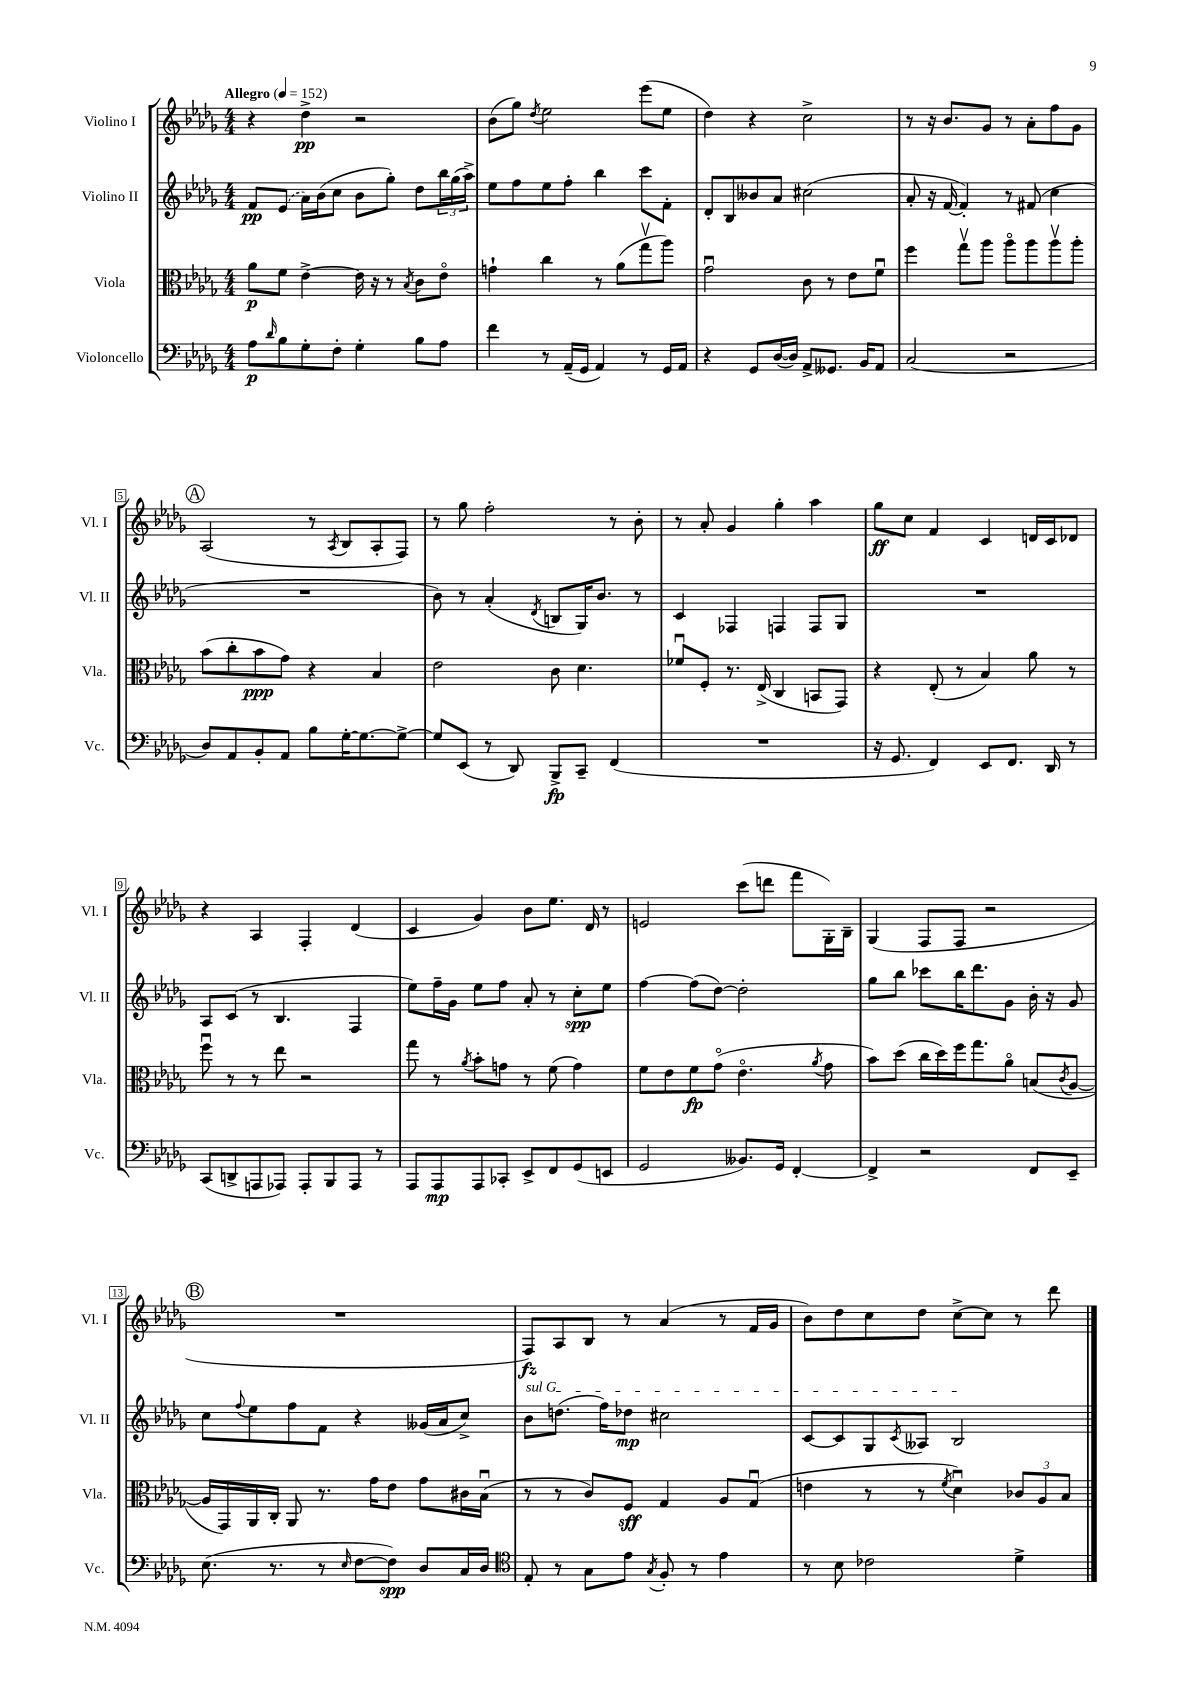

**kern	**kern	**kern	**kern
*staff4	*staff3	*staff2	*staff1
*clefF4	*clefC3	*clefG2	*clefG2
*k[b-e-a-d-g-]	*k[b-e-a-d-g-]	*k[b-e-a-d-g-]	*k[b-e-a-d-g-]
*M4/4	*M4/4	*M4/4	*M4/4
*MM152	*MM152	*MM152	*MM152
8A-	8a-	8f	4r
16qqd-	.	.	.
8B-	8f	(8e-	.
8G-'	[4e-^	16a-)	4dd-^
.	.	(16b-	.
8F'	.	8cc	.
4G-'	16e-]	8b-	2r
.	16r	.	.
.	8r	8gg-')	.
.	8qB-	.	.
8B-	8c	8dd-	.
8A-	8e-o	24bb-	.
.	.	(24gg-	.
.	.	24aa-^)	.
=	=	=	=
4f	4g`	8ee-	(8b-
.	.	8ff	8gg-)
.	.	.	8qdd-
8r	4cc	8ee-	2ee-
(16AA-~	.	8ff'	.
16GG-	.	.	.
4AA-)	8r	4bb-	.
.	(8a-	.	.
8r	8gg-v	8ccc	(8eee-
16GG-	8aa-)	8f'	8ee-
16AA-	.	.	.
=	=	=	=
4r	2g-u	8d-'	4dd-)
.	.	8B-	.
8GG-	.	8b--	4r
([16D-	.	8a-	.
16D-])	.	.	.
8AA-^	8c	(2cc#	2cc^
8.GG--	8r	.	.
.	8e-	.	.
16BB-	.	.	.
8AA-	8fu	.	.
=	=	=	=
(2C	4ff	8a-'	8r
.	.	16r	16r
.	.	[16f	8.b-
.	8gg-v	4f'])	.
.	8aa-	.	8g-
2r	8aa-o	8r	8r
.	8aa-	(8f#	8a-'
.	8aa-v	4cc	8ff
.	8aa-'	.	8g-
=	=	=	=
8D-)	(8b-	1r	(2A-
8AA-	8cc'	.	.
8BB-'	8b-	.	.
8AA-	8g-)	.	.
8B-	4r	.	8r
.	.	.	8qA-
[16G-'	.	.	8B-
8.G-_	.	.	.
.	4B-	.	8A-'
8G-^_	.	.	8F)
=	=	=	=
8G-]	2e-	8b-)	8r
(8EE-	.	8r	8gg-
8r	.	(4a-'	2ff'
8DD-)	.	.	.
.	.	8qd-	.
8BBB-^	8c	8B	.
8CC~	4.d-	16G-)	.
.	.	8.b-	.
(4FF	.	.	8r
.	.	8r	8b-'
=	=	=	=
1r	8f-u	4c	8r
.	8F'	.	8a-'
.	8.r	4F-	4g-
.	(16E-^	.	.
.	4C	4F	4gg-'
.	8BB	8F	4aa-
.	8GG-)	8G-	.
=	=	=	=
16r	4r	1r	8gg-
8.GG-	.	.	.
.	.	.	8cc
4FF)	(8E-'	.	4f
.	8r	.	.
8EE-	4B-)	.	4c
8.FF	.	.	.
.	8a-	.	16d
16DD-	.	.	16c
8r	8r	.	8d-
=	=	=	=
(8CC	8ffu	8A-	4r
8DD^	8r	(8c	.
8AAA	8r	8r	4A-
8AAA-)	8ee-	4.B-	.
8AAA-'	2r	.	4F'
8BBB-	.	.	.
8AAA-	.	4F	(4d-
8r	.	.	.
=	=	=	=
8AAA-	8gg-	8ee-)	4c
8AAA-	8r	16ff~	.
.	.	16g-	.
.	8qa-	.	.
8AAA-	8b-'	8ee-	4g-)
8CC-'	8g	8ff	.
8EE-^	8r	8a-'	8b-
8FF	(8f	8r	8.ee-
(8GG-	4g)	8cc'	.
.	.	.	16d-
8EE	.	8ee-	8r
=	=	=	=
2GG-	8f	[4ff	2e
.	8e-	.	.
.	8f	(8ff]	.
.	(8g-o	[8dd-)	.
8.BB--)	4.e-o	2dd-']	(8ccc
.	.	.	8ddd
16GG-	.	.	.
[4FF'	.	.	8fff
.	8qa-	.	.
.	8g-	.	16G-')
.	.	.	16B-~
=	=	=	=
4FF^]	8b-)	8gg-	(4G-
.	(8dd-	8bb-	.
2r	16cc	8ccc-	8F
.	16dd-)	.	.
.	16ff	16bb-	8F
.	8.gg-	8.ddd-	.
.	.	.	2r
.	8a-o	8g-	.
8FF	(8B	16b-'	.
.	.	16r	.
.	8qc	.	.
8EE-~	[8A-	8g-	.
=	=	=	=
(8.E-	16A-]	8cc	1r
.	16GG-)	.	.
.	.	8qqff	.
.	16AA-	8ee-	.
8.r	16C'	.	.
.	8AA-	8ff	.
8r	8.r	8f	.
16qqE-	.	.	.
[8F	.	4r	.
.	16g-	.	.
8F])	8e-	.	.
8D-	8g-	(16g--	.
.	.	16a-	.
16C	16c#	8cc^)	.
16D-	(16B-u	.	.
=	=	=	=
*clefC4	*	*	*
8E-'	8r	8b-	8F)
8r	8r	(8.dd	8A-
8G-	8c)	.	8B-
.	.	16ff)	.
8e-	8F	8dd-	8r
8qG-	.	.	.
8F'	4G-	2cc#	(4a-
8r	.	.	.
4e-	8A-	.	8r
.	(8G-u	.	16f
.	.	.	16g-
=	=	=	=
8r	4e	[8c	8b-)
8B-	.	8c]	8dd-
2c-	8r	8G-	8cc
.	.	8qc	.
.	8r	8A--	8dd-
.	8qf	.	.
.	4d-u)	2B-	[8cc^
.	.	.	8cc]
4d-^	12c-	.	8r
.	12A-	.	.
.	.	.	8ddd-
.	12B-	.	.
==	==	==	==
*-	*-	*-	*-
